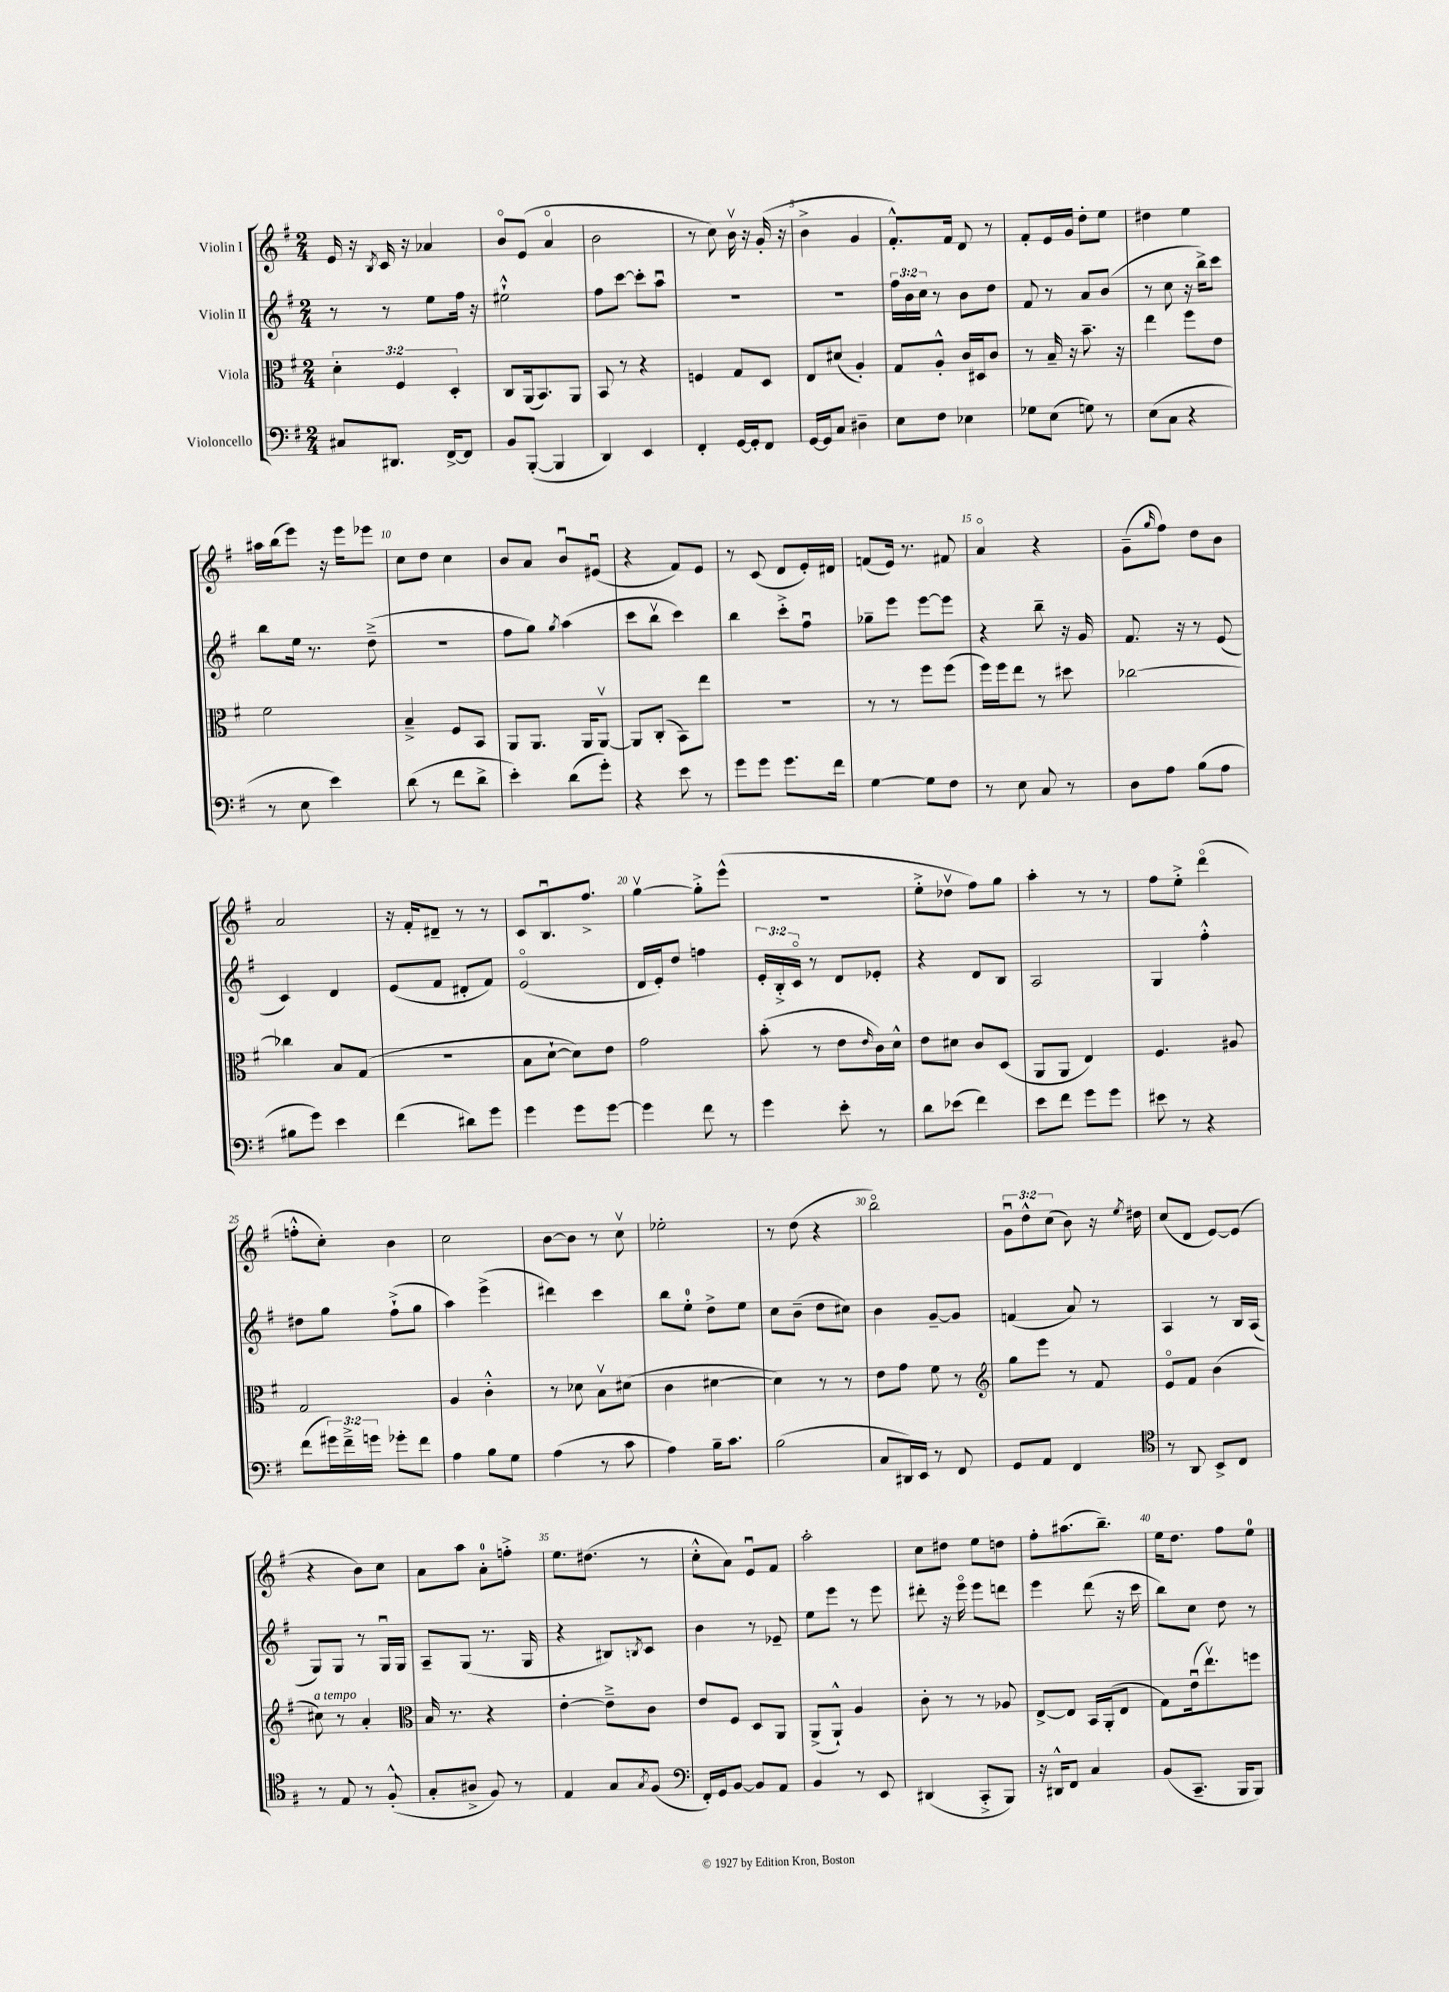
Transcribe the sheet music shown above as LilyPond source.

<<
\new StaffGroup <<
\new Staff = "s0" \with { instrumentName = "Violin I" } {
    \clef treble \key g \major \numericTimeSignature \time 2/4 \override Staff.TupletNumber.text = #tuplet-number::calc-fraction-text
    e'16 r16 \acciaccatura { b8 } c'16 r16 aes'4 |
    b'8\flageolet e'8( a'4\flageolet |
    b'2 |
    r8 c''8) b'16\upbow r16 g'16-.( r16 |
    b'4-> g'4 |
    fis'8.-.-^) fis'16 d'8 r8 |
    fis'8-. e'16 g'16 d''8-. e''8 |
    dis''4 e''4 |
    ais''16 b''16( e'''8) r16 e'''16 ees'''8 |
    c''8 d''8 c''4 |
    b'8 a'8 b'8\downbow eis'8\downbow( |
    r4 fis'8) e'8 |
    r8 c'8( d'8 e'16-.) dis'16 |
    f'8( e'16) r8. fis'8 |
    a'4\flageolet r4 |
    g'8--( \grace { g''16 } fis''8) d''8 b'8 |
    a'2 |
    r16 fis'16-. dis'8-- r8 r8 |
    c'8 b8.\downbow fis''8.-> |
    g''4~\upbow g''8-.-> e'''8-^( |
    R2 |
    e''8-.-> des''8\upbow fis''8) g''8 |
    a''4-. r8 r8 |
    fis''8 e''8-.-> d'''4\flageolet( |
    f''8-.-^ c''8-.) b'4 |
    c''2 |
    b'8~ b'8 r8 c''8\upbow |
    ees''2-. |
    r8 d''8( r4 |
    b''2\flageolet) |
    \tuplet 3/2 { g'8\downbow d''8-^ c''8( } b'8) r16 \acciaccatura { e''8 } dis''16 |
    c''8( d'8 e'8~) e'8( |
    r4 b'8) c''8 |
    a'8 a''8 a'8-0-. f''8-.-> |
    e''8. dis''8.( r8 |
    c''8-.-^ a'8) e'8\downbow fis'8 |
    a''2-. |
    c''8 dis''8 e''8 d''8 |
    fis''8-. ais''8.( b''8.--) |
    e''16 d''8. fis''8 e''8-0 \bar "|." |
}
\new Staff = "s1" \with { instrumentName = "Violin II" } {
    \clef treble \key g \major \numericTimeSignature \time 2/4 \override Staff.TupletNumber.text = #tuplet-number::calc-fraction-text
    r8 r8 e''8 fis''16 r16 |
    eis''2-!-^ |
    fis''8 c'''8~ c'''8-. a''8\downbow |
    r2 |
    R2 |
    \tuplet 3/2 { fis''16 b'16 c''16 } r8 b'8 d''8 |
    fis'8 r8 a'8 b'8( |
    r8 c''8 r16 b''16->) c'''8 |
    b''8 e''16 r8. d''8--->( |
    r2 |
    fis''8 g''8) \acciaccatura { g''8 } a''4( |
    c'''8 b''8\upbow c'''4) |
    b''4 c'''8-.-> fis''8\downbow |
    ges''8-- e'''8 e'''8~ e'''8 |
    r4 b''8-- r16 g'16 |
    fis'8. r16 r8 e'8( |
    c'4) d'4 |
    e'8( fis'8 dis'8-. fis'8) |
    e'2\flageolet( |
    d'16 e'16-.) d''8 f''4 |
    \tuplet 3/2 { e'16-. b16-.-> c'16\flageolet } r8 d'8 ees'8-. |
    r4 d'8 b8 |
    a2 |
    g4 fis''4-.-^ |
    dis''8 g''8 fis''8-!->( g''8 |
    a''4) e'''4->( |
    dis'''4) c'''4 |
    b''8 e''8-0-. d''8-> e''8 |
    c''8 b'8--( d''8 cis''8) |
    b'4 g'8~-- g'8 |
    f'4( a'8) r8 |
    a4 r8 b16 a16( |
    g8) g8 r8 g16\downbow g16 |
    a8-- g8( r8. g16 |
    r4 bis8) \acciaccatura { b8 } c'8 |
    b'4 r8 ees'8-- |
    e''8 e'''8 r8 e'''8 |
    dis'''8-. r16 e'''16\flageolet e'''8 d'''8 |
    e'''4 d'''8( r16 c'''16 |
    b''8) c''8 d''8 r8 \bar "|." |
}
\new Staff = "s2" \with { instrumentName = "Viola" } {
    \clef alto \key g \major \numericTimeSignature \time 2/4 \override Staff.TupletNumber.text = #tuplet-number::calc-fraction-text
    \tuplet 3/2 { d'4-. fis4 d4-. } |
    c8 a,16( b,8.) a,8 |
    b,8 r8 r4 |
    f4 g8 d8 |
    e8 dis'8( a4-.) |
    g8 a8-.-^ c'16 dis16 c'8 |
    r8 b16-- r16 b'8.-- r16 |
    e''4 fis''8 e'8 |
    fis'2 |
    b4---> fis8 b,8 |
    a,8 a,8. a,16 a,8~\upbow |
    a,8 c8-.( b,8) e''8 |
    R2 |
    r8 r8 fis''8 fis''8( |
    fis''16) fis''16 e''8 r8 dis''8 |
    ces''2~ |
    ces''4 b8 g8( |
    R2 |
    b8 d'8~-! d'8) e'8 |
    g'2 |
    b'8-.( r8 e'8 \grace { e'16 } c'16) d'16-^ |
    e'8 dis'8 c'8 d8( |
    a,8 a,8 e4) |
    fis4. ais8 |
    g2 |
    a4 c'4-.-^ |
    r8 des'8 b8\upbow dis'8( |
    c'4 dis'4~ |
    dis'4) r8 r8 |
    e'8 g'8 fis'8 r8 |
    \clef treble g''8 e'''8 r8 fis'8 |
    e'8\flageolet fis'8 b'4( |
    cis''8^\markup { \italic "a tempo" }) r8 a'4-. |
    \clef alto b16 r8. r4 |
    e'4~-. e'8---> c'8 |
    e'8 fis8 d8 a,8 |
    a,8->( a,8-!-^) a4 |
    c'8-. r8 r8 aes8 |
    e8~-> e8 b,16 a,16-.( e8 |
    g8) e'16\downbow( e''8.\upbow) f''8 \bar "|." |
}
\new Staff = "s3" \with { instrumentName = "Violoncello" } {
    \clef bass \key g \major \numericTimeSignature \time 2/4 \override Staff.TupletNumber.text = #tuplet-number::calc-fraction-text
    cis8 dis,8. fis,16~-> fis,8 |
    b,8 b,,8~-.( b,,4 |
    d,4) e,4 |
    fis,4-. g,16~ g,16-. fis,8 |
    g,16~ g,16 c8 dis4-- |
    e8 fis8 ees4 |
    ges8 e8( g8) r8 |
    e8( c8 r4 |
    r8 e8 e'4) |
    d'8( r8 fis'8 d'8-> |
    e'4-.) d'8( g'8-.) |
    r4 e'8 r8 |
    g'8 g'8 g'8. fis'16 |
    g4~ g8 fis8 |
    r8 e8 c8 r8 |
    d8 a8 b8( a8 |
    bis8 g'8) e'4 |
    fis'4( dis'8) g'8 |
    g'4 g'8 g'8~ |
    g'4 fis'8 r8 |
    g'4 e'8-. r8 |
    d'8 ees'8( fis'4) |
    e'8 fis'8 g'8 g'8 |
    eis'8 r8 r4 |
    fis'8( \tuplet 3/2 { gis'16) fis'16---> g'16 } ges'8-. fis'8 |
    a4 b8 g8 |
    a4( r8 c'8 |
    a4) b16-- c'8. |
    b2( |
    c8 dis,16) e,16 r8 fis,8 |
    g,8 a,8 fis,4 |
    \clef tenor r8 a,8 b,8-> c8 |
    r8 e8 r8 fis8-.-^( |
    g8-. ais8-> fis8) r8 |
    e4 g8 \acciaccatura { g8 } fis8( |
    \clef bass fis,16-.) g,16 b,8~ b,8 a,8 |
    b,4 r8 e,8 |
    dis,4( c,8-.-> b,,8) |
    r16 dis,16-^ fis,8 c4 |
    b,8( c,8.-- b,,16 b,,8) \bar "|." |
}
>>
>>
\layout { \context { \Score \override BarNumber.break-visibility = ##(#f #t #t) barNumberVisibility = #(every-nth-bar-number-visible 5) } }
